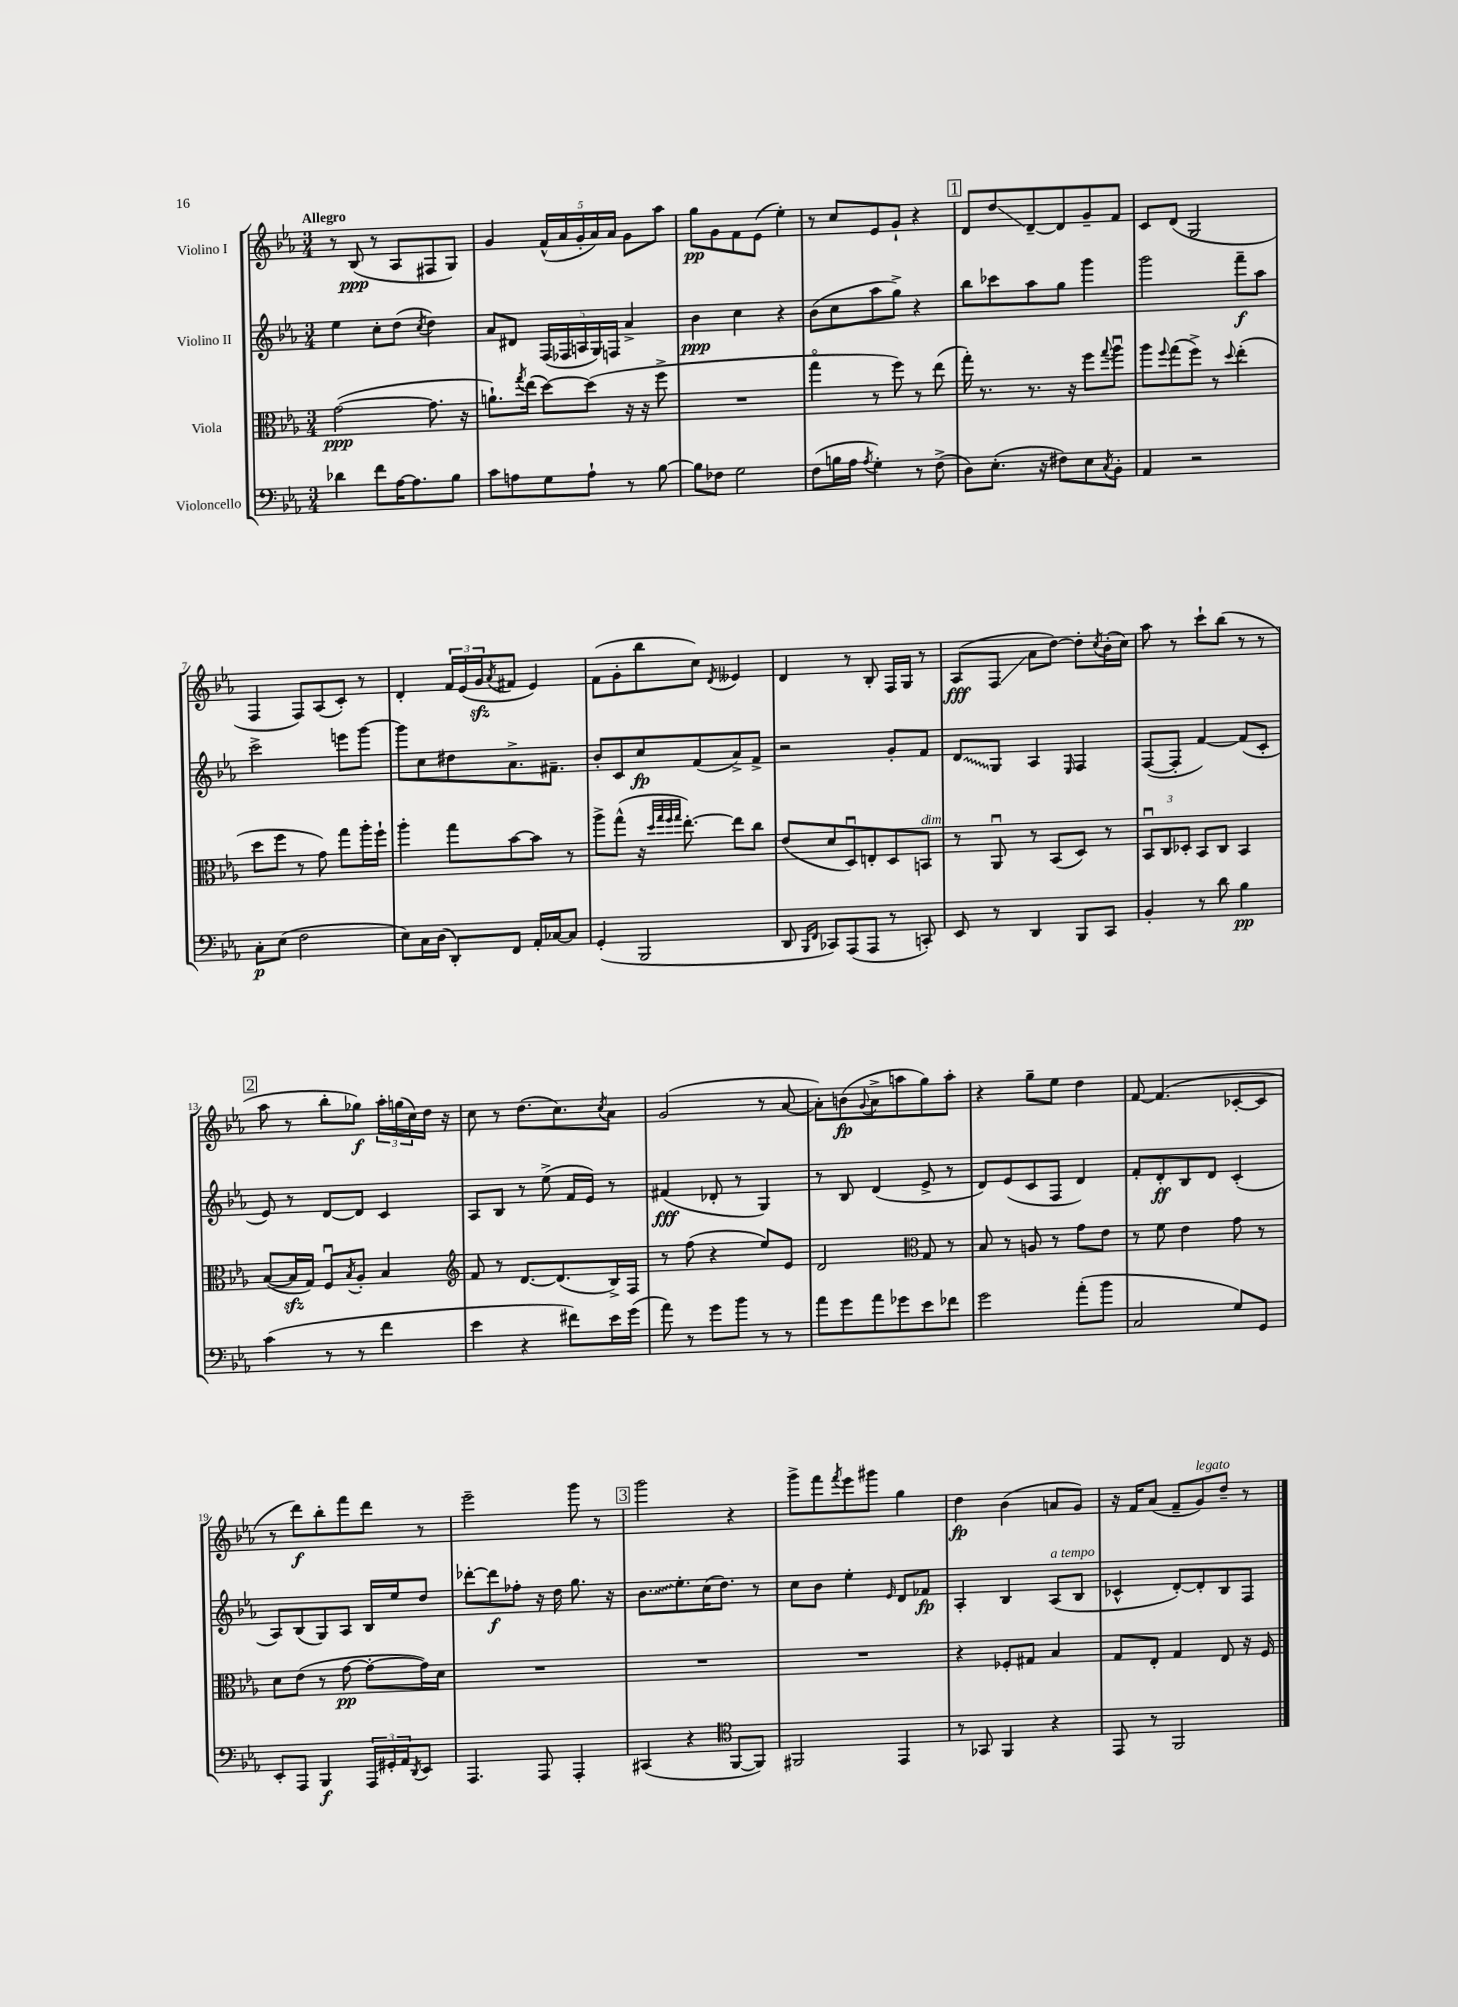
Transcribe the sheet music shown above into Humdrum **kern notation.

**kern	**kern	**kern	**kern
*staff4	*staff3	*staff2	*staff1
*clefF4	*clefC3	*clefG2	*clefG2
*k[b-e-a-]	*k[b-e-a-]	*k[b-e-a-]	*k[b-e-a-]
*M3/4	*M3/4	*M3/4	*M3/4
4d-	([2g	4ee-	8r
.	.	.	(8B-
8f	.	8cc'	8r
[16A-	.	(8dd	8A-
8.A-]	.	.	.
.	.	8qcc	.
.	8.g]	4dd)	8F#
8B-	.	.	8G)
.	16r	.	.
=	=	=	=
8c	8.a`)	8a-	4g
8A	.	8d#	.
.	8qgg	.	.
.	(16ee-	.	.
8G	[8dd)	(20F	(20f^^
.	.	20F-	20a-
.	.	20A	20g'
8A`	(8dd]	.	.
.	.	20G)	20a-)
.	.	20F	20a-
8r	16r	4a-^	8g
.	16r	.	.
[8B-	8ff^	.	8aa-
=	=	=	=
8B-]	2.r	4b-	8gg
8F-	.	.	8g
2G	.	4cc	8f
.	.	.	(8e-
.	.	4r	4ee-')
=	=	=	=
(8F	4ggo	(8b-	8r
16B	.	8cc	8cc
16A-	.	.	.
8qA-	.	.	.
4G')	8r	8aa-	8e-
.	8ff)	8gg^)	8g`
8r	8r	4r	4r
(8F^	(8ee-	.	.
=	=	=	=
8D)	16gg')	8bb-	8d
.	8.r	.	.
(8.E-'	.	8ccc-	8dd
.	8.r	8aa-	[8d~
16r	.	.	.
8F#)	.	8gg	8d]
.	16r	.	.
8E-	8ff	4ggg	8g~
8qC	8qqgg	.	.
8BB-'	8aa-u	.	8f
=	=	=	=
4AA-	8aa-	2ggg	8c
.	8qqff	.	.
.	(8gg	.	(8d
2r	8ff^)	.	2G
.	8r	.	.
.	8qqdd	.	.
.	(4ee-'	8fff~	.
.	.	8aa-	.
=	=	=	=
8C'	8dd	2ccc^	4F
(8E-	8ff	.	.
2F	8r	.	8F)
.	8g)	.	(8A-
.	8gg	8eee	8c')
.	16aa-'	[8ggg	8r
.	16ff`	.	.
=	=	=	=
8E-)	4aa-'	8ggg]	4d'
16C	.	8cc	.
(16D	.	.	.
8DD')	8gg	8dd#	24f
.	.	.	(24e-
.	.	.	24g
.	.	.	8qa-
8FF	[8b-	8.a-^	8f#
16AA-'	8b-]	.	4e-)
[16C-	.	8.f#~	.
8C-]	8r	.	.
=	=	=	=
(4GG'	8aa-^	8b-'	(8f
.	(8gg^^	8c	8g'
2BBB-	16r	8cc	8bb-
.	32qqdd	.	.
.	32qqgg	.	.
.	32qqff	.	.
.	32qqgg	.	.
.	[8.ee-')	.	.
.	.	(8f	8cc)
.	.	.	8qd
.	8ee-]	8a-^)	4e--
.	8cc	8f^	.
=	=	=	=
8DD	(8e-	2r	4d
16qqBBB-	.	.	.
16qqFF	.	.	.
8CC-)	8d	.	.
(8AAA-	8Du)	.	8r
8AAA-	8E'	.	8B-'
8r	8D	8g'	16F
.	.	.	16G
8CC')	8BB	8f	8r
=	=	=	=
8EE-	8r	8d	(8A-
8r	8AA-u	8G	8F
4DD	8r	4A-	8a-
.	(8BB-	.	[8dd)
.	.	16qqE-	.
8BBB-	8D)	4F	8dd']
.	.	.	8qcc
8CC	8r	.	(16b-'
.	.	.	16cc)
=	=	=	=
4BB-'	12BB-u	([8F	8aa-
.	12C	.	.
.	.	8F']	8r
.	12D-'	.	.
8r	8BB-	[4f)	8ccc`
8d	8C	.	(8bb-
4B-	4BB-	(8f]	8r
.	.	8c'	8r
=	=	=	=
(4c	([8B-	8e-)	8aa-
.	16B-]	8r	8r
.	16G)	.	.
8r	8Fu	[8d	8bb-'
.	8qB-	.	.
8r	8A-'	8d]	8gg-)
4f	4B-	4c	24aa-'
.	.	.	(24gg
.	.	.	24cc)
.	.	.	16dd
.	.	.	16r
=	=	=	=
*	*clefG2	*	*
4e-	8f	8A-	8cc
.	8r	8B-	8r
4r	[8.d	8r	(8.dd
.	.	(8ee-^	.
.	(8.d]	.	8.cc)
8f#)	.	16f	.
.	.	16e-)	.
.	.	.	8qcc
16e-	16B-^)	8r	8a-
(16g	16F	.	.
=	=	=	=
8a-)	8r	(4f#	(2g
8r	(8ff	.	.
8g	4r	8d-'	.
8b-	.	8r	.
8r	8ee-)	4G)	8r
8r	8e-	.	[8a-
=	=	=	=
8a-	2d	8r	8a-'])
8g	.	8B-	(8b
.	.	.	8qqg
8a-	.	(4d	8a-^
8g-	.	.	8aa
*	*clefC3	*	*
8e-	8G	8e-^	8gg)
8f-	8r	8r	8aa'
=	=	=	=
2g	8B-	8d)	4r
.	8r	(8e-	.
.	8A	8c	8gg~
.	8r	8F	8ee-
(8a-'	8g	4d)	4dd
8b-	8e-	.	.
=	=	=	=
2C	8r	8f'	[8f
.	8f	8d'	(4.f]
.	4e-	8B-	.
.	.	8d	.
8G)	8g	(4c'	[8c-'
8GG	8r	.	8c-]
=	=	=	=
8EE-'	8d	8A-)	8r
8AAA-	(8e-	(8B-	8ddd)
4BBB-	8r	8G)	8bb-'
.	[8g	8A-	8fff
24AAA-	8g'_	16B-	8ddd
24GG#'	.	.	.
.	.	16ee-	.
24AA-	.	.	.
8qDD	.	.	.
8EE-	16g])	8dd	8r
.	16d	.	.
=	=	=	=
4.AAA-	2.r	[8ddd-'	2eee-~
.	.	8ddd-]	.
.	.	8ff-'	.
8AAA-	.	16r	.
.	.	16dd	.
4AAA-'	.	8.gg	8ggg
.	.	.	8r
.	.	16r	.
=	=	=	=
(4CC#	2.r	8.b-	2ggg
.	.	8.ee-'	.
4r	.	.	.
.	.	(16cc	.
.	.	8.dd)	.
*clefC4	*	*	*
[8FF	.	.	4r
8FF])	.	8r	.
=	=	=	=
2FF#	2.r	8cc	8ggg^
.	.	8b-	8fff
.	.	.	8qfff
.	.	4ee-'	8eee-
.	.	.	8ggg#
.	.	16qqe-	.
4EE-	.	8d	4gg
.	.	8f-	.
=	=	=	=
8r	4r	4A-'	4dd
8GG-	.	.	.
4FF	8F-'	4B-	(4b-
.	8G#	.	.
4r	4B-	(8A-	8a
.	.	8B-	8g)
=	=	=	=
8EE-	8G	4c-^^	16r
.	.	.	16f
8r	8E-'	.	(8a-
2FF	4G	[8d')	8f~
.	.	8d']	8g)
.	8E-	8B-	8dd~
.	16r	8F	8r
.	16F	.	.
==	==	==	==
*-	*-	*-	*-
